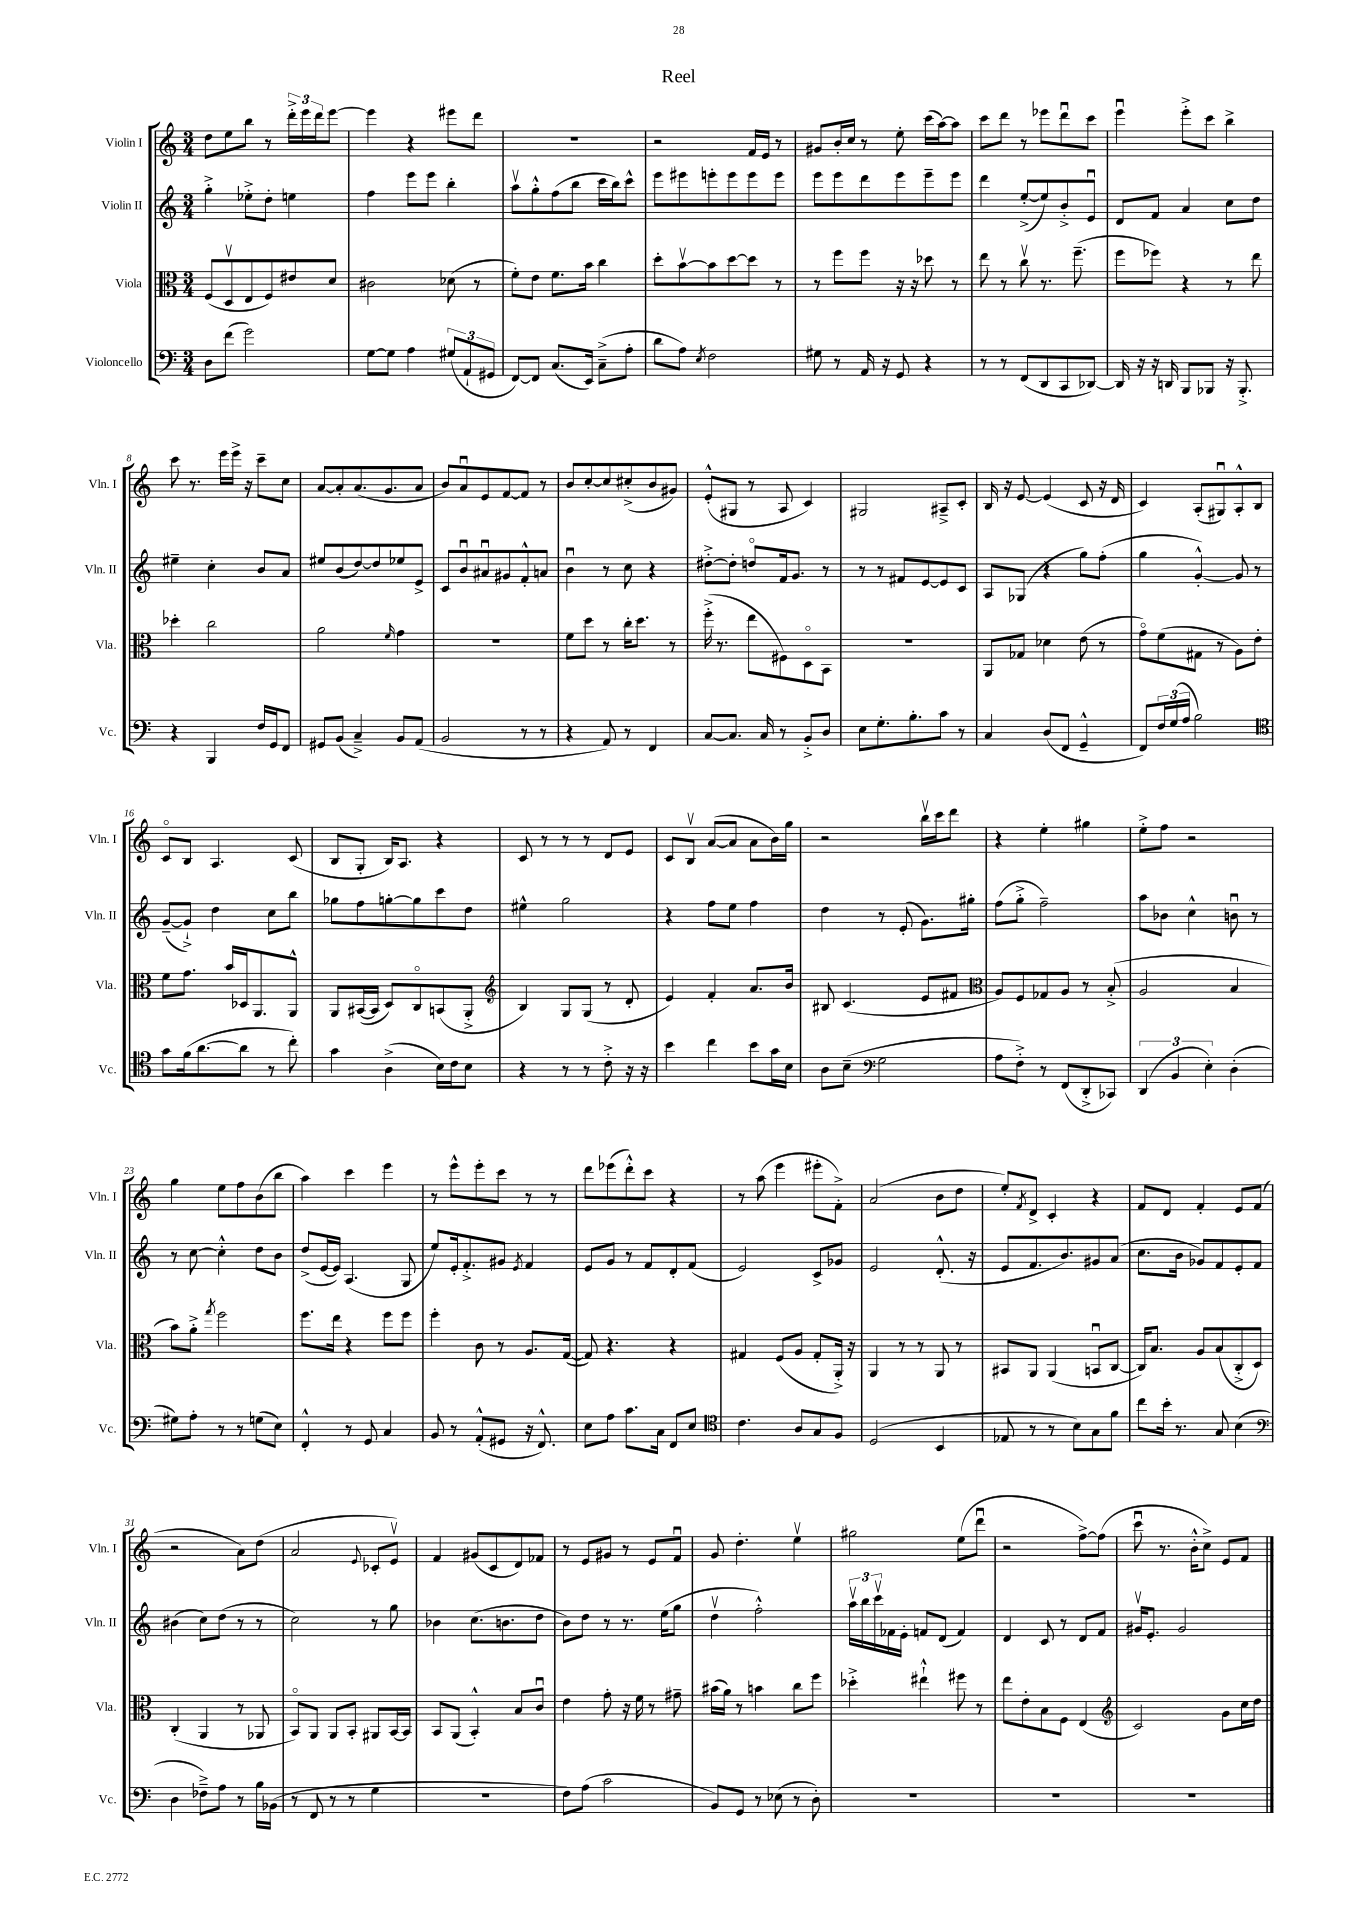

**kern	**kern	**kern	**kern
*staff4	*staff3	*staff2	*staff1
*clefF4	*clefC3	*clefG2	*clefG2
*k[]	*k[]	*k[]	*k[]
*M3/4	*M3/4	*M3/4	*M3/4
8D\L	(8F/L	4gg'^\	8dd\L
(8f\J	8Dv/	.	8ee\
2g\)	8E/	8ee-'^\L	8bb\J
.	8F/)	8dd'\J	8r
.	8e#/	4ee\	24ddd'^\LL
.	.	.	24eee\
.	.	.	24ddd\J
.	8d/J	.	[8eee\J
=	=	=	=
[8G\L	2c#\	4ff\	4eee\]
8G\]J	.	.	.
4A\	.	8eee\L	4r
.	.	8eee\J	.
(12G#/L	(8d-\	4bb'\	8eee#\L
12AA`/	.	.	.
.	8r	.	8ddd\J
12GG#/J	.	.	.
=	=	=	=
[8FF/L)	8f'\L)	8aav\L	2.r
8FF/]J	8e\J	8gg'^^\	.
(8.C/L	8.f\L	(8ff\	.
.	.	8bb\J	.
16EE/Jk)	16b\Jk	.	.
(8C~^\L	4cc\	16ccc\LL	.
.	.	16bb\J)	.
8A'\J	.	8ccc^^\J	.
=	=	=	=
8d\L	8dd'\L	8eee\L	2r
8A\J)	[8bv\	8eee#\	.
8qE/	.	.	.
2F\	8b\]	8eee'\	.
.	[8dd\	8eee\	.
.	8dd\]J	8eee\	16f/LL
.	.	.	16e/JJ
.	8r	8eee\J	8r
=	=	=	=
8G#\	8r	8eee\L	8g#/L
8r	8ff\L	8eee\	16b'/L
.	.	.	16cc/JJ
16AA/	8ff\J	8ddd\	8r
16r	.	.	.
8GG/	16r	8eee\	8ee'\
.	16r	.	.
4r	8dd-\	8eee~\	(16ccc\LL
.	.	.	[16aa\J)
.	8r	8eee\J	8aa\]J
=	=	=	=
8r	8ee\	4ddd\	8ccc\L
8r	8r	.	8ddd\J
(8FF/L	8ccv\	([8ee'^/L	8r
8DD/	8.r	8ee/])	8eee-\L
8CC/	.	8b'^/	8dddu\
.	(8.ff~\	.	.
[8DD-/J)	.	8eu/J	8ccc\J
=	=	=	=
16DD-/]	8ff\L	8d/L	4eeeu\
16r	.	.	.
16r	8ff-\J)	8f/J	.
16DD/	.	.	.
8BBB/L	4r	4a/	8eee'^\L
8BBB-/J	.	.	8ccc\J
16r	8r	8cc\L	4bb^\
8.BBB-'^/	.	.	.
.	8ee\	8dd\J	.
=	=	=	=
4r	4dd-'\	4ee#~\	8ccc\
.	.	.	8.r
4BBB/	2cc\	4cc'\	.
.	.	.	16eee\LL
.	.	.	16eee^\JJ
.	.	.	16r
16F/LL	.	8b/L	8ccc~\L
16GG/J	.	.	.
8FF/J	.	8a/J	8cc\J
=	=	=	=
8GG#/L	2a\	8ee#/L	[8a/L
(8BB/J	.	(8b/	8a'/]
4C~^/)	.	[8dd/)	(8.a/
.	.	8dd/]	.
.	.	.	8.g/
.	16qqf/	.	.
8BB/L	4g\	8ee-/	.
(8AA/J	.	8e^/J	8a/J
=	=	=	=
2BB/	2.r	8c/L	8b/L)
.	.	8bu/	8au/
.	.	8a#u/	8e/
.	.	8g#/	[8f/
8r	.	8f'^^/	8f/]J
8r	.	8a/J	8r
=	=	=	=
4r	8f\L	4bu\	8b/L
.	8dd\J	.	[8cc'/
8AA/)	8r	8r	8cc/]
8r	16cc'\LK	8cc\	(8cc#'^/
.	8.dd\J	.	.
4FF/	.	4r	8b/
.	8r	.	8g#/J)
=	=	=	=
[8C/L	(16ff'^\	[8dd#'^\L	(8e'^^/L
.	8.r	.	.
8.C/]J	.	8dd#'\]J	8G#/J
.	8ee\L	8ddo/L	8r
16C/	.	.	.
8r	8F#\)	16f/k	8A/
.	.	8.g/J	.
8BB'^/L	8Do\	.	4c/)
8D/J	8BB\J	8r	.
=	=	=	=
8E\L	2.r	8r	2G#/
8.G'\	.	8r	.
.	.	8f#/L	.
8.B'\	.	.	.
.	.	[8e/	.
8c\J	.	8e/]	8A#~^/L
8r	.	8c/J	8c'/J
=	=	=	=
4C/	8AA/L	8A/L	16B/
.	.	.	16r
.	8G-/J	(8G-/J	[8e/
(8D/L	4d-\	4r	(4e/]
8FF/J	.	.	.
4GG~^^/	(8e\	8gg\L)	8c/
.	8r	(8ff'\J	16r
.	.	.	16d/
=	=	=	=
8FF/L)	8go\L)	4gg\	4c/)
24F/L	(8f\	.	.
(24G/	.	.	.
24A/JJ	.	.	.
2B\)	8G#\J	[4g'^^/)	(8A'/L
.	8r	.	8G#u/)
.	8A\L)	8g/]	8A'^^/
.	8e'\J	8r	8B/J
=	=	=	=
*clefC4	*	*	*
8g\L	8f\L	([8g~/L	8co/L
(16f\k	8.g\J	8g`^/]J)	8B/J
[8.a\	.	.	.
.	.	4dd\	4.A/
.	16b/LL	.	.
8a\]J	16D-/J	.	.
.	8.AA/	.	.
8r	.	8cc\L	.
8cc'\)	8AA^^/J	8bb\J	(8c/
=	=	=	=
4g\	8AA/L	8gg-\L	8B/L
.	([16BB#/L	8ff\	8G'/J
.	16BB#/]JJ	.	.
(4A^\	8D/L)	[8gg'\	16B/LK)
.	.	.	8.A/J
.	8Co/	8gg\]	.
16B\LL)	(8BB/	8ccc\	4r
16c\J	.	.	.
8B\J	8AA'^/J	8dd\J	.
=	=	=	=
*	*clefG2	*	*
4r	4B/)	4ee#^^\	8c/
.	.	.	8r
8r	8G/L	2gg\	8r
8r	(8G/J	.	8r
8c'^\	8r	.	8d/L
16r	8d'/	.	8e/J
16r	.	.	.
=	=	=	=
4b\	4e/)	4r	8c/L
.	.	.	8Bv/J
4cc\	4f'/	8ff\L	([8a/L
.	.	8ee\J	8a/]J
8b\L	8.a/L	4ff\	8a\L
16g\L	.	.	16b\L)
16B\JJ	16b/Jk	.	16gg\JJ
=	=	=	=
8A\L	8B#/	4dd\	2r
(8B~\J	(4.c/	.	.
*clefF4	*	*	*
2G\	.	8r	.
.	.	(8e'/	.
.	8e/L	8.g\L)	16bbv\LL
.	.	.	16ccc\J
.	8f#/J	.	8ddd\J
.	.	16gg#'\Jk	.
=	=	=	=
*	*clefC3	*	*
8A\L	8A/L)	(8ff\L	4r
8F'^\J)	8F/	8gg'^\J	.
8r	8G-/	2ff~\)	4ee'\
(8FF/L	8A/J	.	.
8DD'^/	8r	.	4gg#\
8CC-/J)	(8B'^/	.	.
=	=	=	=
(6DD/	2A/	8aa\L	8ee'^\L
.	.	8b-\J	8ff\J
6BB/	.	.	.
.	.	4cc^^\	2r
6E'\)	.	.	.
(4D'\	4B/	8bu\	.
.	.	8r	.
=	=	=	=
8G#\L)	8b\L)	8r	4gg\
8A'\J	8a'^\J	[8cc\	.
.	8qgg/	.	.
8r	2ff\	4cc'^^\]	8ee\L
8r	.	.	8ff\
(8G\L	.	8dd\L	(8b\
8E\J)	.	8b\J	8bb\J
=	=	=	=
4FF'^^/	8.ff\L	(8dd^/L	4aa\)
.	.	[16e/L	.
.	16ee\Jk	16e/]JJ)	.
8r	4r	(4.A/	4ccc\
8GG/	.	.	.
4C/	8ff\L	.	4eee\
.	8ff\J	8G/	.
=	=	=	=
8BB/	4ff'\	8ee/L)	8r
8r	.	16e'/k	8eee^^\L
.	.	8.f'^/	.
(8AA'^^/L	8c\	.	8eee'\
8GG#/J	8r	8g#/J	8ccc\J
.	.	8qe/	.
16r	8.A/L	4f/	8r
8.FF^^/)	.	.	.
.	.	.	8r
.	([16G/Jk	.	.
=	=	=	=
8E\L	8G/])	8e/L	8ddd\L
8A\J	4.r	8g/J	(8eee-\
8.c\L	.	8r	8ddd'^^\)
.	.	8f/L	8ccc\J
16C\Jk	.	.	.
8FF/L	4r	8d'/	4r
8E/J	.	(8f/J	.
=	=	=	=
*clefC4	*	*	*
4.c\	4G#/	2e/)	8r
.	.	.	(8aa\
.	(8F/L	.	4eee\
8A/L	8A/J	.	.
8G/	8G#'/L	8c^/L	8eee#'\L
8F/J	16AA'^/Jk)	8g-/J	8f'^\J)
.	16r	.	.
=	=	=	=
(2D/	4AA/	2e/	(2a/
.	8r	.	.
.	8r	.	.
4BB/	8AA/	(8.d'^^/	8b\L
.	8r	.	8dd\J
.	.	16r	.
=	=	=	=
8E-/	8BB#/L	8e/L	8ee'/L)
.	.	.	8qf/
8r	8AA/J	8.f/	8d^/J
8r	(4AA/	.	4c'/
.	.	8.b/)	.
8B\L)	.	.	.
8G\	8BBu/L	8g#/	4r
8f\J	[8C/J	(8a/J	.
=	=	=	=
8cc\L	16C/]LK)	8.cc\L	8f/L
.	8.B/J	.	.
16b'\Jk	.	.	8d/J
8.r	.	16b\Jk	.
.	8A/L	8g-/L)	4f'/
8G/	(8B/	8f/	.
(4B\	8C'^/	8e'/	8e/L
.	8D/J)	8f/J	(8f/J
=	=	=	=
*clefF4	*	*	*
4D\	(4C'/	(4b#\	2r
8F-~^\L)	4AA/	8cc\L)	.
8A\J	.	(8dd\J	.
8r	8r	8r	8a\L)
16B\LL	8AA-/	8r	(8dd\J
(16BB-\JJ	.	.	.
=	=	=	=
8r	8BBo/L)	2cc\)	2a/
8FF/	8AA/J	.	.
8r	8AA/L	.	.
8r	8BB'/J	.	.
.	.	.	8qqe/
4G\	8AA#/L	8r	8c-'/L
.	[16BB/L	8gg\	8ev/J)
.	16BB/]JJ	.	.
=	=	=	=
2.r	8BB/L	4b-\	4f/
.	(8AA/J	.	.
.	4BB'^^/)	(8.cc\L	(8g#/L
.	.	.	8c/
.	.	8.b\	.
.	8B/L	.	8d/)
.	8cu/J	8dd\J	8f-/J
=	=	=	=
8F\L)	4e\	8b\L)	8r
(8A\J	.	8dd\J	8e/L
2c\	8g'\	8r	8g#/J
.	16r	8.r	8r
.	16f\	.	.
.	8r	.	8e/L
.	.	(16ee\LK	.
.	8g#~\	8gg\J	8fu/J
=	=	=	=
8BB/L)	(16b#\LL	4ddv\	8g/
.	16a\JJ)	.	.
8GG/J	8r	.	4.dd'\
8r	4b\	2ff'^^\)	.
(8E-\	.	.	.
8r	8cc\L	.	4eev\
8D'\)	8ff\J	.	.
=	=	=	=
2.r	4dd-'^\	24aav\LL	2gg#\
.	.	24bb\	.
.	.	24cccv\	.
.	.	16f-\	.
.	.	16e'\JJ	.
.	4ee#`^^\	8f/L	.
.	.	(8d/J	.
.	8ff#\	4f/)	(8ee\L
.	8r	.	8dddu\J
=	=	=	=
2.r	8ee\L	4d/	2r
.	8e'\	.	.
.	8B\	8c/	.
.	8F\J	8r	.
.	(4E/	8d/L	[8ff^\L)
.	.	8f/J	(8ff\]J
=	=	=	=
*	*clefG2	*	*
2.r	2c/)	16g#v/LK	8cccu\
.	.	8.e'/J	.
.	.	.	8.r
.	.	2g#/	.
.	.	.	16b'^^\LK
.	.	.	8cc^\J)
.	8g\L	.	8e/L
.	16cc\L	.	8f/J
.	16dd\JJ	.	.
==	==	==	==
*-	*-	*-	*-
